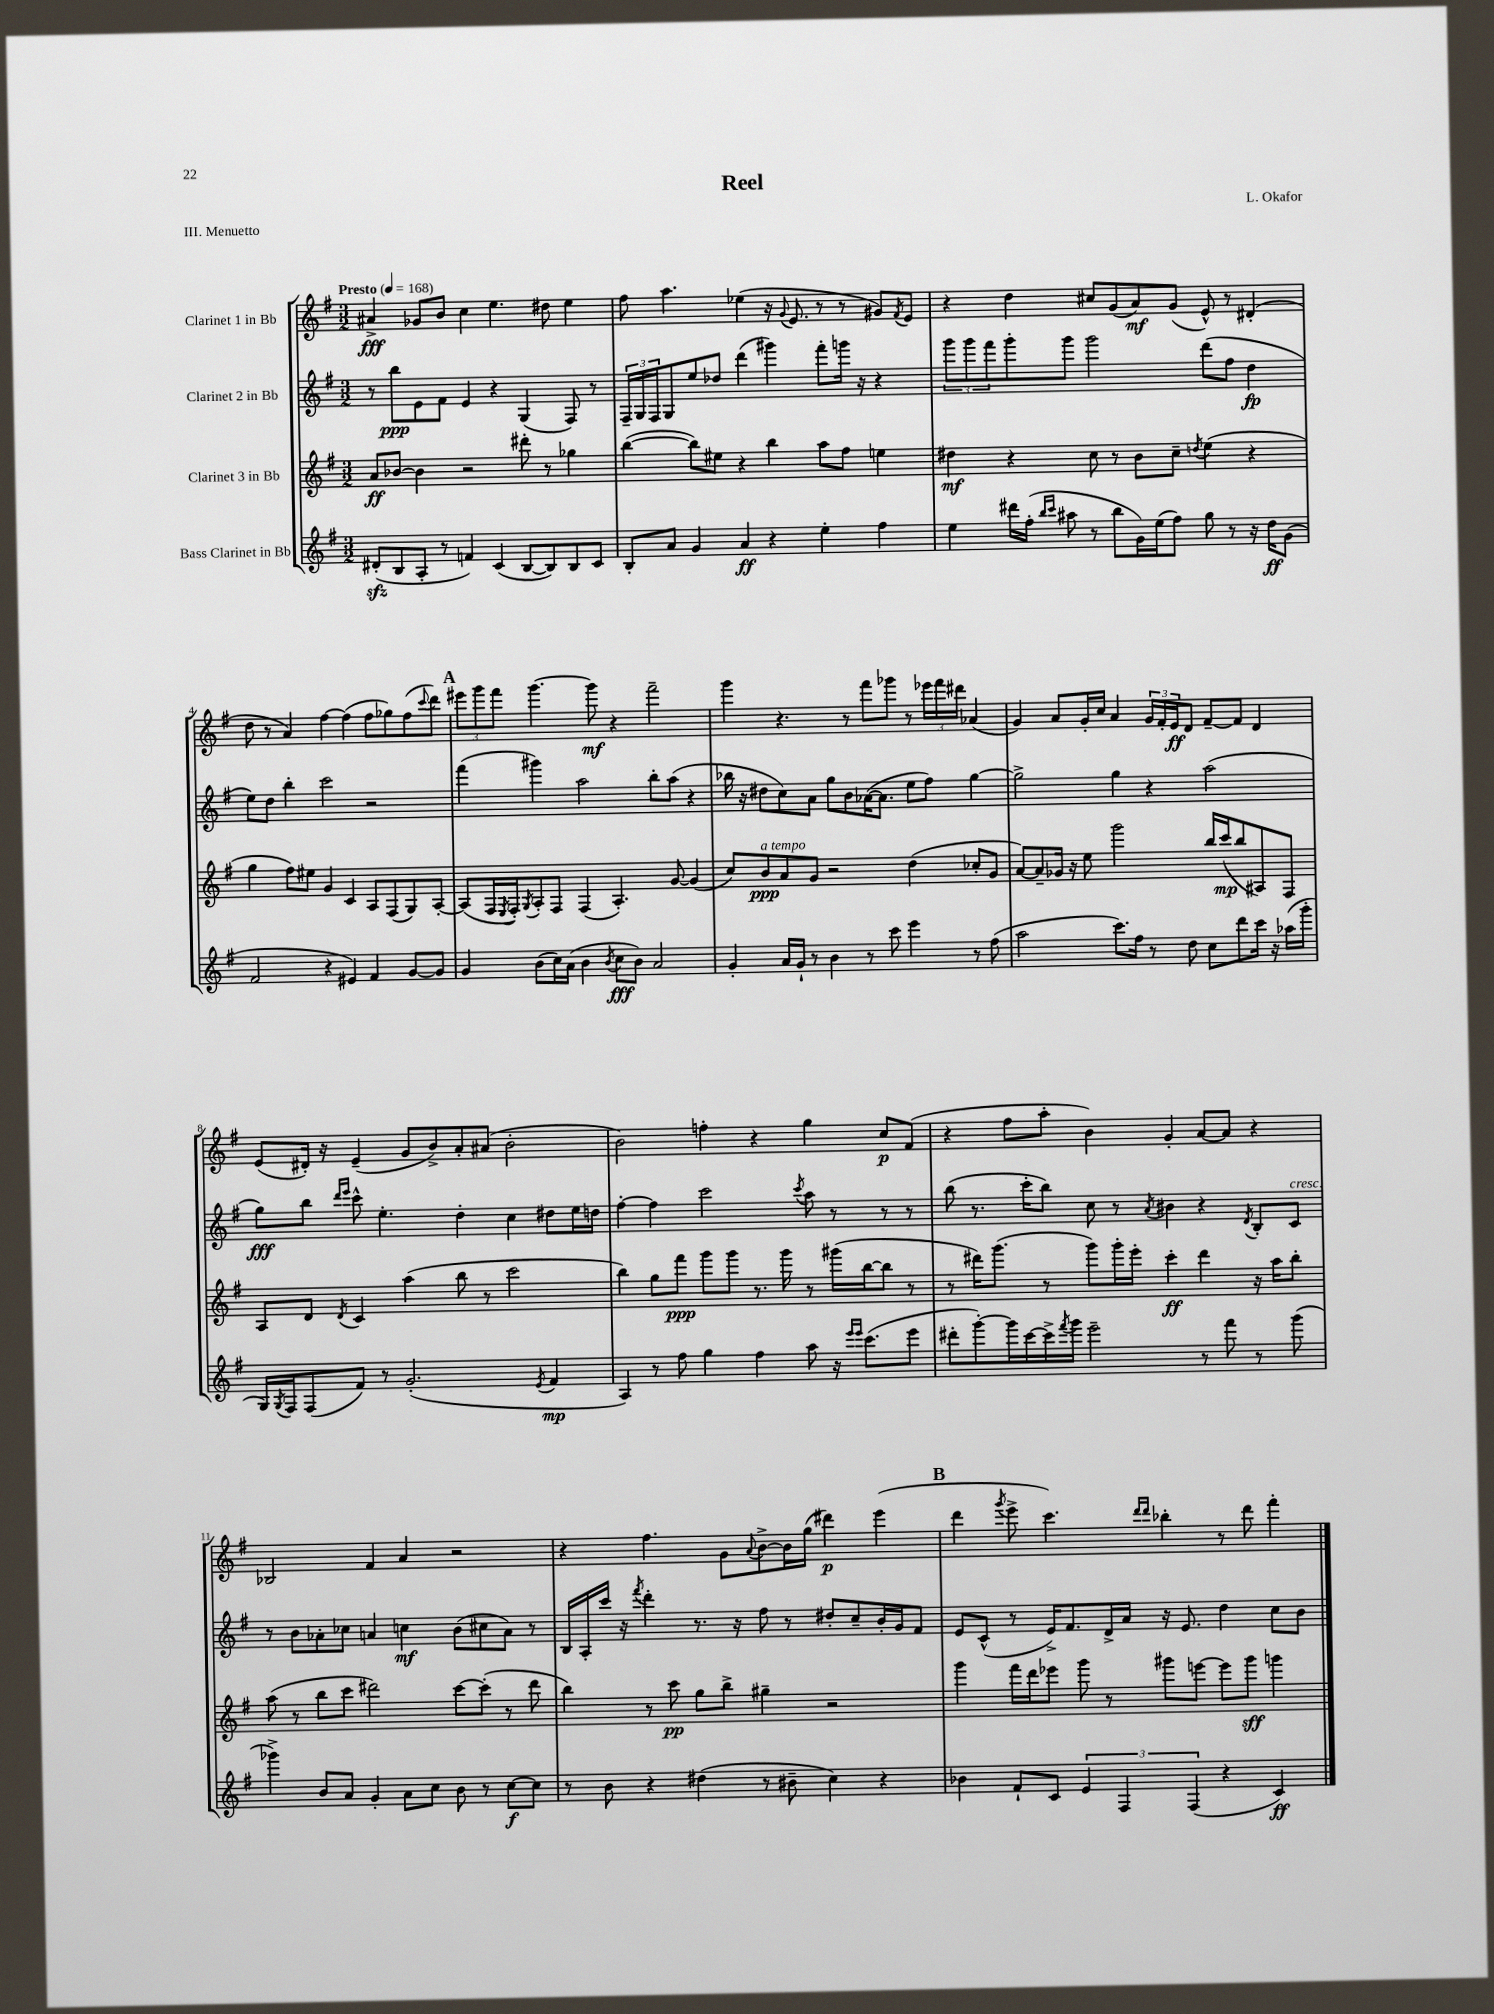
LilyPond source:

\header { title = "Reel" composer = "L. Okafor" piece = "III. Menuetto" }
<<
\new StaffGroup <<
\new Staff = "s0" \with { instrumentName = "Clarinet 1 in Bb" } {
    \clef treble \key g \major \numericTimeSignature \time 3/2 \tempo "Presto" 4 = 168
    ais'4->\fff ges'8 b'8 c''4 e''4. dis''8 e''4 |
    fis''8 a''4. ees''4( r16 \appoggiatura { g'8 } e'8. r8 r8 gis'8) \acciaccatura { fis'8 } e'8 |
    r4 d''4 cis''8 g'8( a'8\mf) g'8( e'8-^) r8 dis'4-.( |
    d''8 r8 a'4) fis''4~ fis''4( fis''8 ges''8) fis''8( \appoggiatura { c'''8 } d'''8) |
    \mark \markup { \bold "A" } \tuplet 3/2 { eis'''8 g'''8 fis'''8 } g'''4.~ g'''8\mf r4 fis'''2-- |
    g'''4 r4. r8 fis'''8 ges'''8 r8 \tuplet 3/2 { ees'''16 fis'''16 dis'''16 } aes'4( |
    g'4) a'8 g'16-. c''16 a'4 \tuplet 3/2 { g'16 fis'16-. e'16\ff } d'8 fis'8~-- fis'8 d'4 |
    e'8( dis'16-.) r16 e'4--( g'8 b'8->) a'8-. ais'8( b'2-. |
    b'2) f''4-. r4 g''4 c''8\p fis'8( |
    r4 fis''8 a''8-. b'4) g'4-. a'8~ a'8 r4 |
    bes2 fis'4 a'4 r2 |
    r4 fis''4. g'8 \appoggiatura { a'8 } b'8~-> b'16 g''16( dis'''4\p) e'''4( |
    \mark \markup { \bold "B" } d'''4 \acciaccatura { g'''8 } e'''8-> c'''4.) \grace { d'''16 d'''16 } bes''4-. r8 d'''8 fis'''4-. \bar "|." |
}
\new Staff = "s1" \with { instrumentName = "Clarinet 2 in Bb" } {
    \clef treble \key g \major \numericTimeSignature \time 3/2
    r8 b''8\ppp e'8 fis'8 e'4 r4 g4( fis8) r8 |
    \tuplet 3/2 { fis16-- g16 fis16 } g8 e''8 des''8 d'''4( gis'''4) fis'''8-. g'''16 r16 r4 |
    \tuplet 3/2 { g'''8 g'''8 fis'''8 } g'''8-. g'''8 g'''2 d'''8( fis''8 d''4\fp |
    e''8) d''8 b''4-. c'''2 r2 |
    \mark \markup { \bold "A" } fis'''4( gis'''4) a''2 b''8-. a''8( r4 |
    bes''16 r16 dis''8 c''8) a'8 g''8 b'8 aes'16~( aes'8. e''8 fis''8) g''4~ |
    g''2-> g''4 r4 a''2( |
    g''8\fff) b''8 \grace { d'''16 e'''16 } c'''8-^ e''4.-. d''4-. c''4 dis''8 e''16 d''16 |
    fis''4~-. fis''4 c'''2 \acciaccatura { c'''8 } a''8 r8 r8 r8 |
    b''8( r8. c'''16-. b''8) c''8 r8 \acciaccatura { a'8 } bis'4 r4 \acciaccatura { d'8 } b8-. c'8^\markup { \italic "cresc." } |
    r8 b'8 aes'8-. ces''8 a'4 c''4\mf b'8( cis''8 a'8) r8 |
    b16 a16-. c'''16 r16 \acciaccatura { fis'''8 } d'''4-. r8. r16 fis''8 r8 dis''8-. c''8-- b'16-. g'16 fis'8 |
    \mark \markup { \bold "B" } e'8 c'8-^( r8 e'16->) fis'8. d'16-> a'16 r16 e'8. d''4 c''8 b'8 \bar "|." |
}
\new Staff = "s2" \with { instrumentName = "Clarinet 3 in Bb" } {
    \clef treble \key g \major \numericTimeSignature \time 3/2
    a'8\ff bes'8~ bes'4 r2 dis'''8-. r8 ges''4 |
    b''4~( b''8) eis''8 r4 b''4 a''8 fis''8 e''4 |
    dis''4\mf r4 c''8 r8 b'8 c''8-- \acciaccatura { d''8 } e''4( r4 |
    g''4 fis''8) eis''8 g'4 c'4 a8 fis8( g8) a8~-. |
    \mark \markup { \bold "A" } a8( fis16 \acciaccatura { e8 } fis16-.) \acciaccatura { g8 } a8-. fis8 fis4( a4.-.) g'8~ g'4( |
    c''8) b'8\ppp^\markup { \italic "a tempo" } a'8 g'8 r2 d''4( ces''8-. g'8 |
    a'8~) a'8-- ges'16 r16 e''8 g'''2 b''16 c'''16\mp( b''8 ais8) fis8 |
    a8 d'8 \acciaccatura { d'8 } c'4 a''4( b''8 r8 c'''2 |
    b''4) g''8 fis'''8\ppp g'''8 g'''8 r8. g'''16 r8 gis'''16( b''16~ b''8 r8 |
    r8 dis'''16) g'''8.( r8 g'''8) g'''16-. e'''16-. c'''4-.\ff dis'''4 r16 a''16 b''8-. |
    a''8( r8 b''8 c'''8 dis'''2) c'''8~ c'''8-.( r8 dis'''8 |
    b''4) r8 c'''8\pp g''8 b''8-> gis''4-- r2 |
    \mark \markup { \bold "B" } g'''4 fis'''16 d'''16 ees'''8 g'''8 r8 gis'''8 e'''8~ e'''8 gis'''8\sff g'''4 \bar "|." |
}
\new Staff = "s3" \with { instrumentName = "Bass Clarinet in Bb" } {
    \clef treble \key g \major \numericTimeSignature \time 3/2
    dis'8-.\sfz( b8 a8-. r8 f'4) c'4( b8~ b8) b8 c'8 |
    b8-. a'8 g'4 a'4\ff r4 e''4-. fis''4 |
    e''4 dis'''16 fis''16-.( \grace { b''16 c'''16 } ais''8 r8 b''8 g'16) e''16( fis''8) g''8 r8 r16 d''16\ff g'8( |
    fis'2 r4 eis'4) fis'4 g'8~ g'8 |
    \mark \markup { \bold "A" } g'4 b'8( c''16) a'16( b'4 \acciaccatura { b'8 } c''8\fff b'8) a'2 |
    g'4-. a'16 g'16-! r8 b'4 r8 c'''8 e'''4 r8 fis''8( |
    a''2 c'''8.) fis''16 r8 d''8 c''8 d'''8 c'''16 r16 aes''16( g'''16-. |
    g16) \acciaccatura { g8 } fis16 fis8( fis'8) r8 g'2.-.( \acciaccatura { e'8 } fis'4\mp |
    a4) r8 fis''8 g''4 fis''4 a''8 r16 \grace { e'''16 e'''16 } c'''8.( e'''8 |
    dis'''8-. g'''8~-.) g'''16 c'''16~ c'''16-> \acciaccatura { fis'''8 } g'''16 e'''2-- r8 fis'''8 r8 g'''8( |
    ges'''4->) b'8 a'8 g'4-. a'8 c''8 b'8 r8 c''8~\f c''8 |
    r8 b'8 r4 dis''4( r8 bis'8-- c''4) r4 |
    \mark \markup { \bold "B" } bes'4 fis'8-! c'8 \tuplet 3/2 { e'4 fis4 fis4( } r4 c'4\ff) \bar "|." |
}
>>
>>
